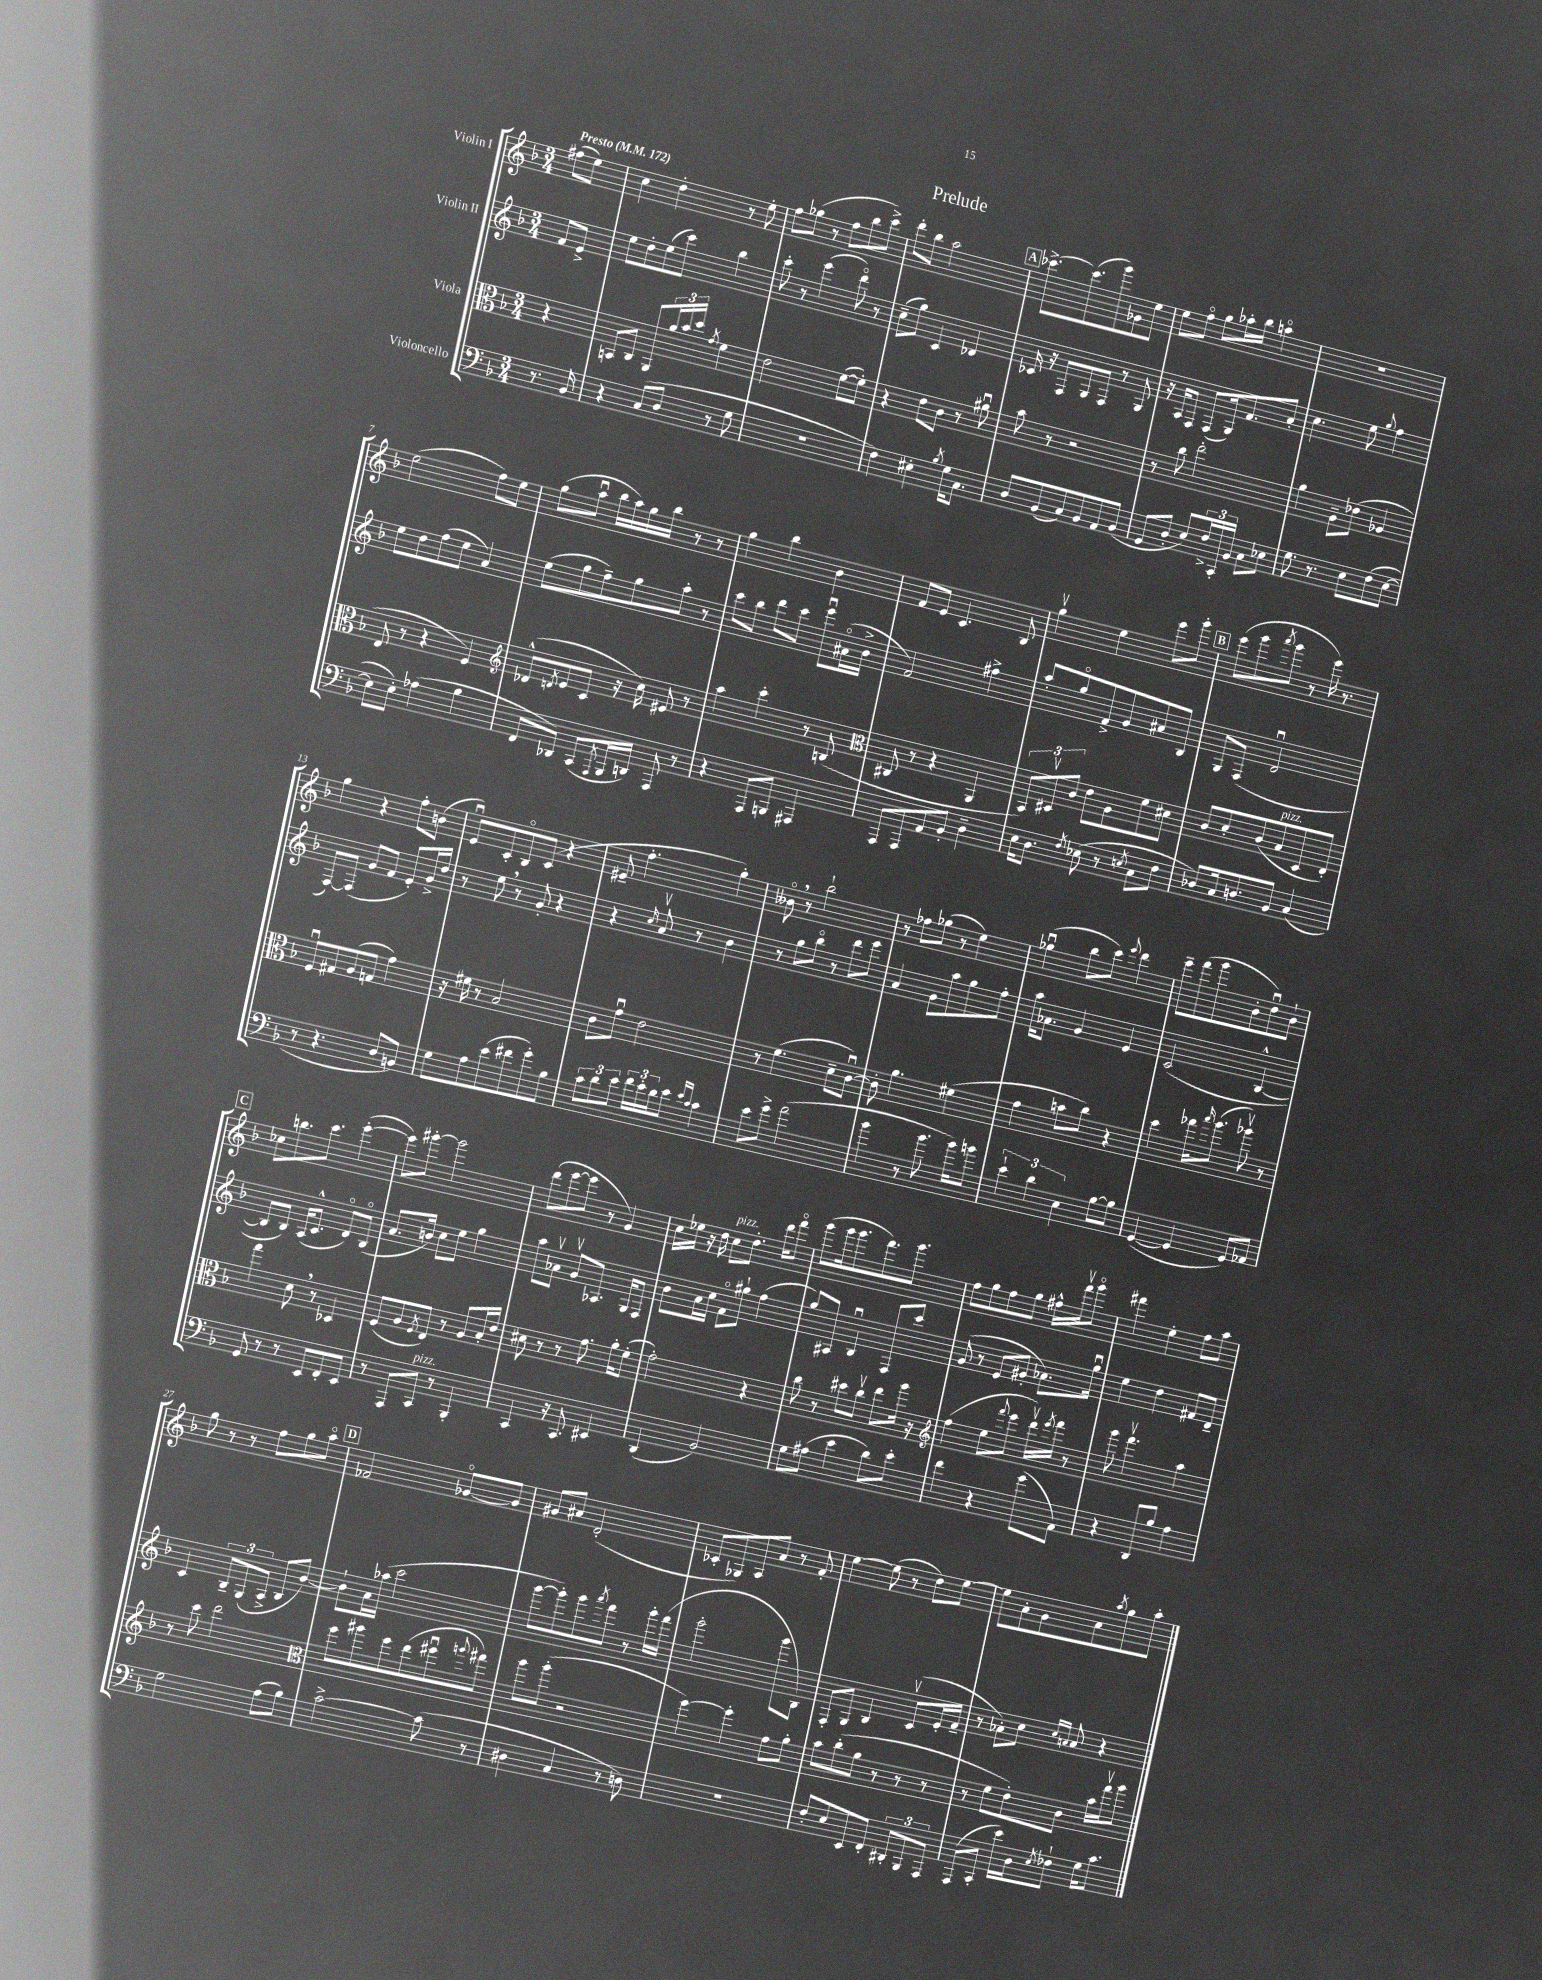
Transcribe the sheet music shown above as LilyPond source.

\header { title = "Prelude" }
<<
\new StaffGroup <<
\new Staff = "s0" \with { instrumentName = "Violin I" } {
    \clef treble \key f \major \numericTimeSignature \time 3/4 \partial 4 \tempo "Presto" 4 = 172
    fis''8( e''8) |
    c''4 d''4-. r8 e''8-. |
    f''8 ges''8( r8 f''8 bes''8 c'''8->) |
    d'''8-. bes''8 a''2 |
    \mark \markup { \box "A" } ces'''8.~-> ces'''8.( g'''8) ges'8 e''8 |
    e''8 f''8\flageolet g''8 aes''16-. bes''16 a''4\flageolet |
    R2. |
    e''2( f''8) e''8 |
    g''8( a''8\downbow bes''16 a''16) g''16 bes''16 r8 r8 |
    g''4 bes''4 bes'4 |
    f'8 e'8 c'4. bes8 |
    g''4\upbow e''4 e'''8 g'''8-. |
    \mark \markup { \box "B" } e'''8( g'''8 \acciaccatura { a'''8 } g'''8 r8 e'''16) r8. |
    g''4 r4 f''8-. b'8( |
    e'8\downbow) c'8-. bes8\flageolet c'8( r4 |
    eis'8-- f''4.-. g''4-.) |
    beses'8\flageolet \breathe r8 bes''2-! |
    r8 fes''8 ges''8( r8 e''4) |
    ges''4\downbow( bes''8 c'''8) \appoggiatura { e'''8 } d'''4 |
    e'''8-- f'''8( g'''8 bes'8-. d''8\downbow) bes'8-! |
    \mark \markup { \box "C" } ces''8 b''8. c'''8. e'''4~-.( |
    e'''8) gis'''8~-. gis'''2 |
    d'''8( e'''8~ e'''8 r8 g'4) |
    c''16 ees''16 r16 d''16 c''8^\markup { \italic "pizz." } d''8.-. d'''16 f'''8\flageolet |
    g'''8( g'''16 g'''8. f'''8.) g'''8. |
    f''8 g''8 f''8 g''8 fis''16-^ f'''16\upbow g'''8\flageolet |
    fis'''4 e''4-. f''8 a''8 |
    g''8 r8 r8 f''8 g''8 a''8\flageolet |
    \mark \markup { \box "D" } fes'2 ges'8~\flageolet ges'8 |
    gis'8 ais'8 d'2-.( |
    ces'8-. ges8) a8 a'8 r8 f'8-. |
    e''4~ e''8( r8 d''8) e''8~ |
    e''8 a'8-. g'8 a'8 \acciaccatura { a''8 } g''8 a''8-. \bar "|." |
}
\new Staff = "s1" \with { instrumentName = "Violin II" } {
    \clef treble \key f \major \numericTimeSignature \time 3/4 \partial 4
    f'8 e'8-> |
    e''8 d''8-. e''8( c'''8) bes''4 |
    c'''8-. r8 e'''4( d'''8\flageolet) r8 |
    c''8--( g''8) c'4 des'4 |
    \mark \markup { \box "A" } ces'16 r16 f8 g8 f8 r8 g8 |
    r16 a16 f8 f8( g16) f'8. a'8-. |
    c''4. e''8 \appoggiatura { g''8 } f''4 |
    e''8 d''8 f''8( e''8 a'4) |
    e''8( g''8 f''8--) g''8 a''8-. r8 |
    c'''8 bes''8 d'''8 c'''8 e'''8\downbow ais'16\flageolet( bes'16-> |
    f'2) fis''4-> |
    a''8-. g''8\flageolet f'8-> g'8 ais'8 bes8 |
    \mark \markup { \box "B" } g8 f8( d'2\downbow |
    f8~) f8( g'8 f'8 e'8-.) g'16-> d''16 |
    r8 e''8 \breathe r8 g'8-. r4 |
    r4 \grace { c''16 } a'8\upbow r8 bes'4 |
    r8 g''8 bes''8\flageolet r8 d'''8 e'''8 |
    a'4 g'8 a''8 g''8 f''8-. |
    a''16 aes'8. g'4 e'4 |
    c'2( bes4~-^ |
    \mark \markup { \box "C" } bes8 bes8) a16( c'8.-^ d'8\flageolet) bes8\flageolet( |
    a'8. b'16) c''8 e''8 g''4 |
    a''8 aes'8\upbow g'8\upbow aes8. g16 f8 |
    bes'8 a'16 c''16 f'8\flageolet gis''8-! f''4( |
    g''8) ais8 bes4\downbow f8 c'''8 |
    g'8( r8 e'8 gis'8-. aes'8.) g''16\downbow |
    e''4 d''4 fis'8 d'8-- |
    c'4 \tuplet 3/2 { bes8-- g8( a8-> } bes8 bes'8~) |
    \mark \markup { \box "D" } bes'8-! a'16 aes''16( c'''2 |
    g'''8~ g'''8-.) g'''8 \acciaccatura { a'''8 } f'''8 r8 g'''16-. f'''16( |
    g'''2-. g'''8 bes8) |
    f8-. g8 bes4 c'8\upbow( e'16-. f'16-- |
    r8 aes'8-.) c''8 \grace { c''16 a'16 } a'8 r4 \bar "|." |
}
\new Staff = "s2" \with { instrumentName = "Viola" } {
    \clef alto \key f \major \numericTimeSignature \time 3/4 \partial 4
    r4 |
    b,8 c8 a,8 \tuplet 3/2 { a'16 bes'16 d''16 } \acciaccatura { g'8 } f'4 |
    e'2 f'8~( f'8-.) |
    r4 e'8 c'8 r8 ais'8\downbow |
    \mark \markup { \box "A" } bes'8 r8 r2 |
    r8 c''8 e''2-. |
    a'4 a8-- ees'8( aes4 |
    e8 r8 r4 f4) |
    \clef treble des'8-^( \acciaccatura { d'8 } e'8 c'8 r16 c''16) eis'8 r8 |
    a''4 c'''4-. r8 b8( |
    \clef alto cis8 r8 r4 a,4 |
    \tuplet 3/2 { bes,8) dis8\upbow c'8 } e'8 a8 f'8 dis'8 |
    \mark \markup { \box "B" } c'8 d'8-. c'8( bes8^\markup { \italic "pizz." } d8 e8-.) |
    f8\downbow gis8 a8( g8 g'4) |
    r16 fis'16 r8 bes2 |
    c'8 g'8\downbow e'2 |
    r8 f'4.( d'8-- c'8~\downbow) |
    c'8-. a'4. fis'4( |
    g'4 b'8 c''8) r4 |
    d''4 ges''16 \grace { bes''16 } a''8.( aes''8\upbow) r8 |
    \mark \markup { \box "C" } g''4 d'8 \breathe r8 des4 |
    f8( a8 \acciaccatura { f8 } e8) r8 a8 bes16-. e'16 |
    dis'8 r8 r8 g'8. a'16-. f'8-.( |
    g'2-.) r4 |
    c''8 r8 dis''8 c''8\upbow e''8 a''16 r16 |
    \clef treble f''4( e''8 \appoggiatura { f'''8 } e'''8 d'''16\upbow) \acciaccatura { e'''8 } f'''16 r8 |
    g'''8 f'''4.\upbow a''4 |
    r8 c'''8 d'''2 |
    \mark \markup { \box "D" } \clef alto f''8 ais''8 f''8 e''8( fis''8\downbow \appoggiatura { a''8 } gis''8) |
    a''8 a''8-.( r2 |
    f''4~) f''4-. g'8 a'8-. |
    bes'8 c''8-.( a'8 r8 r8 r8 |
    r8 f'8 e'8-.) c'8 bes'16 g''16\upbow a''8 \bar "|." |
}
\new Staff = "s3" \with { instrumentName = "Violoncello" } {
    \clef bass \key f \major \numericTimeSignature \time 3/4 \partial 4
    r8. bes,16 |
    r4 c8( d8 r8 g8 |
    R2. |
    f4) eis4-. \acciaccatura { bes8 } g16 c8. |
    \mark \markup { \box "A" } d8 bes,8( c8) bes,8 a,8 bes,8( |
    g,8 d8-. e8) \tuplet 3/2 { f16-> c,16-. bes,16 } c8 ees8 |
    g8. r8. e8 f8( e8~ |
    e8 e8-.) aes4( bes4 |
    f,8 des,8) c,8( \acciaccatura { a,,8 } bes,,16 d,16) a,,8 r8 |
    r4 a,,8 b,,8 ais,,4 |
    a,,8 a,,8 a,8 bes,8-. d4-- |
    e16 d8. \acciaccatura { f8 } ees8( r8 \acciaccatura { e8 } c8 f8 |
    \mark \markup { \box "B" } des8) c16 d8. bes,8 c4( |
    r8 r4. d8 b,8) |
    g8 a8 e'8( fis'8 g'8-.) bes8 |
    \tuplet 3/2 { c'8 d'8 e'8 } \tuplet 3/2 { f'16 e'16-. d'16 } e'8 \grace { e'16 c'16 } c'4 |
    e'8 g'8-> a'2( |
    bes'4 r8 bes'8. bes'16) b'8 |
    \tuplet 3/2 { e'4-! d'4 e4 } bes8~ bes8 |
    g,4~( g,4 g,8) aes,8 |
    \mark \markup { \box "C" } g,8 r8 r8 e,8 f,8-. e,8 |
    r8 a,,8 c,8^\markup { \italic "pizz." } r8 bes,,4-. |
    c,4 r16 c,8. eis,4 |
    d,4( bes,2) |
    g8 ais8( e'4 d'8) e'8-. |
    f'4 r4 g'8( a,8) |
    r4 d,8 bes8 a4 |
    g2 a8( bes8) |
    \mark \markup { \box "D" } c'2~-> c'8( r8 |
    dis4 c4 r8 d8) |
    R2. |
    f8-. e8 e,8 f,8-. \tuplet 3/2 { dis,8-. bes,,8 a,,8 } |
    a,,8( c,8-. e'16) d16 \acciaccatura { e8 } fes8-! g16 c'8. \bar "|." |
}
>>
>>
